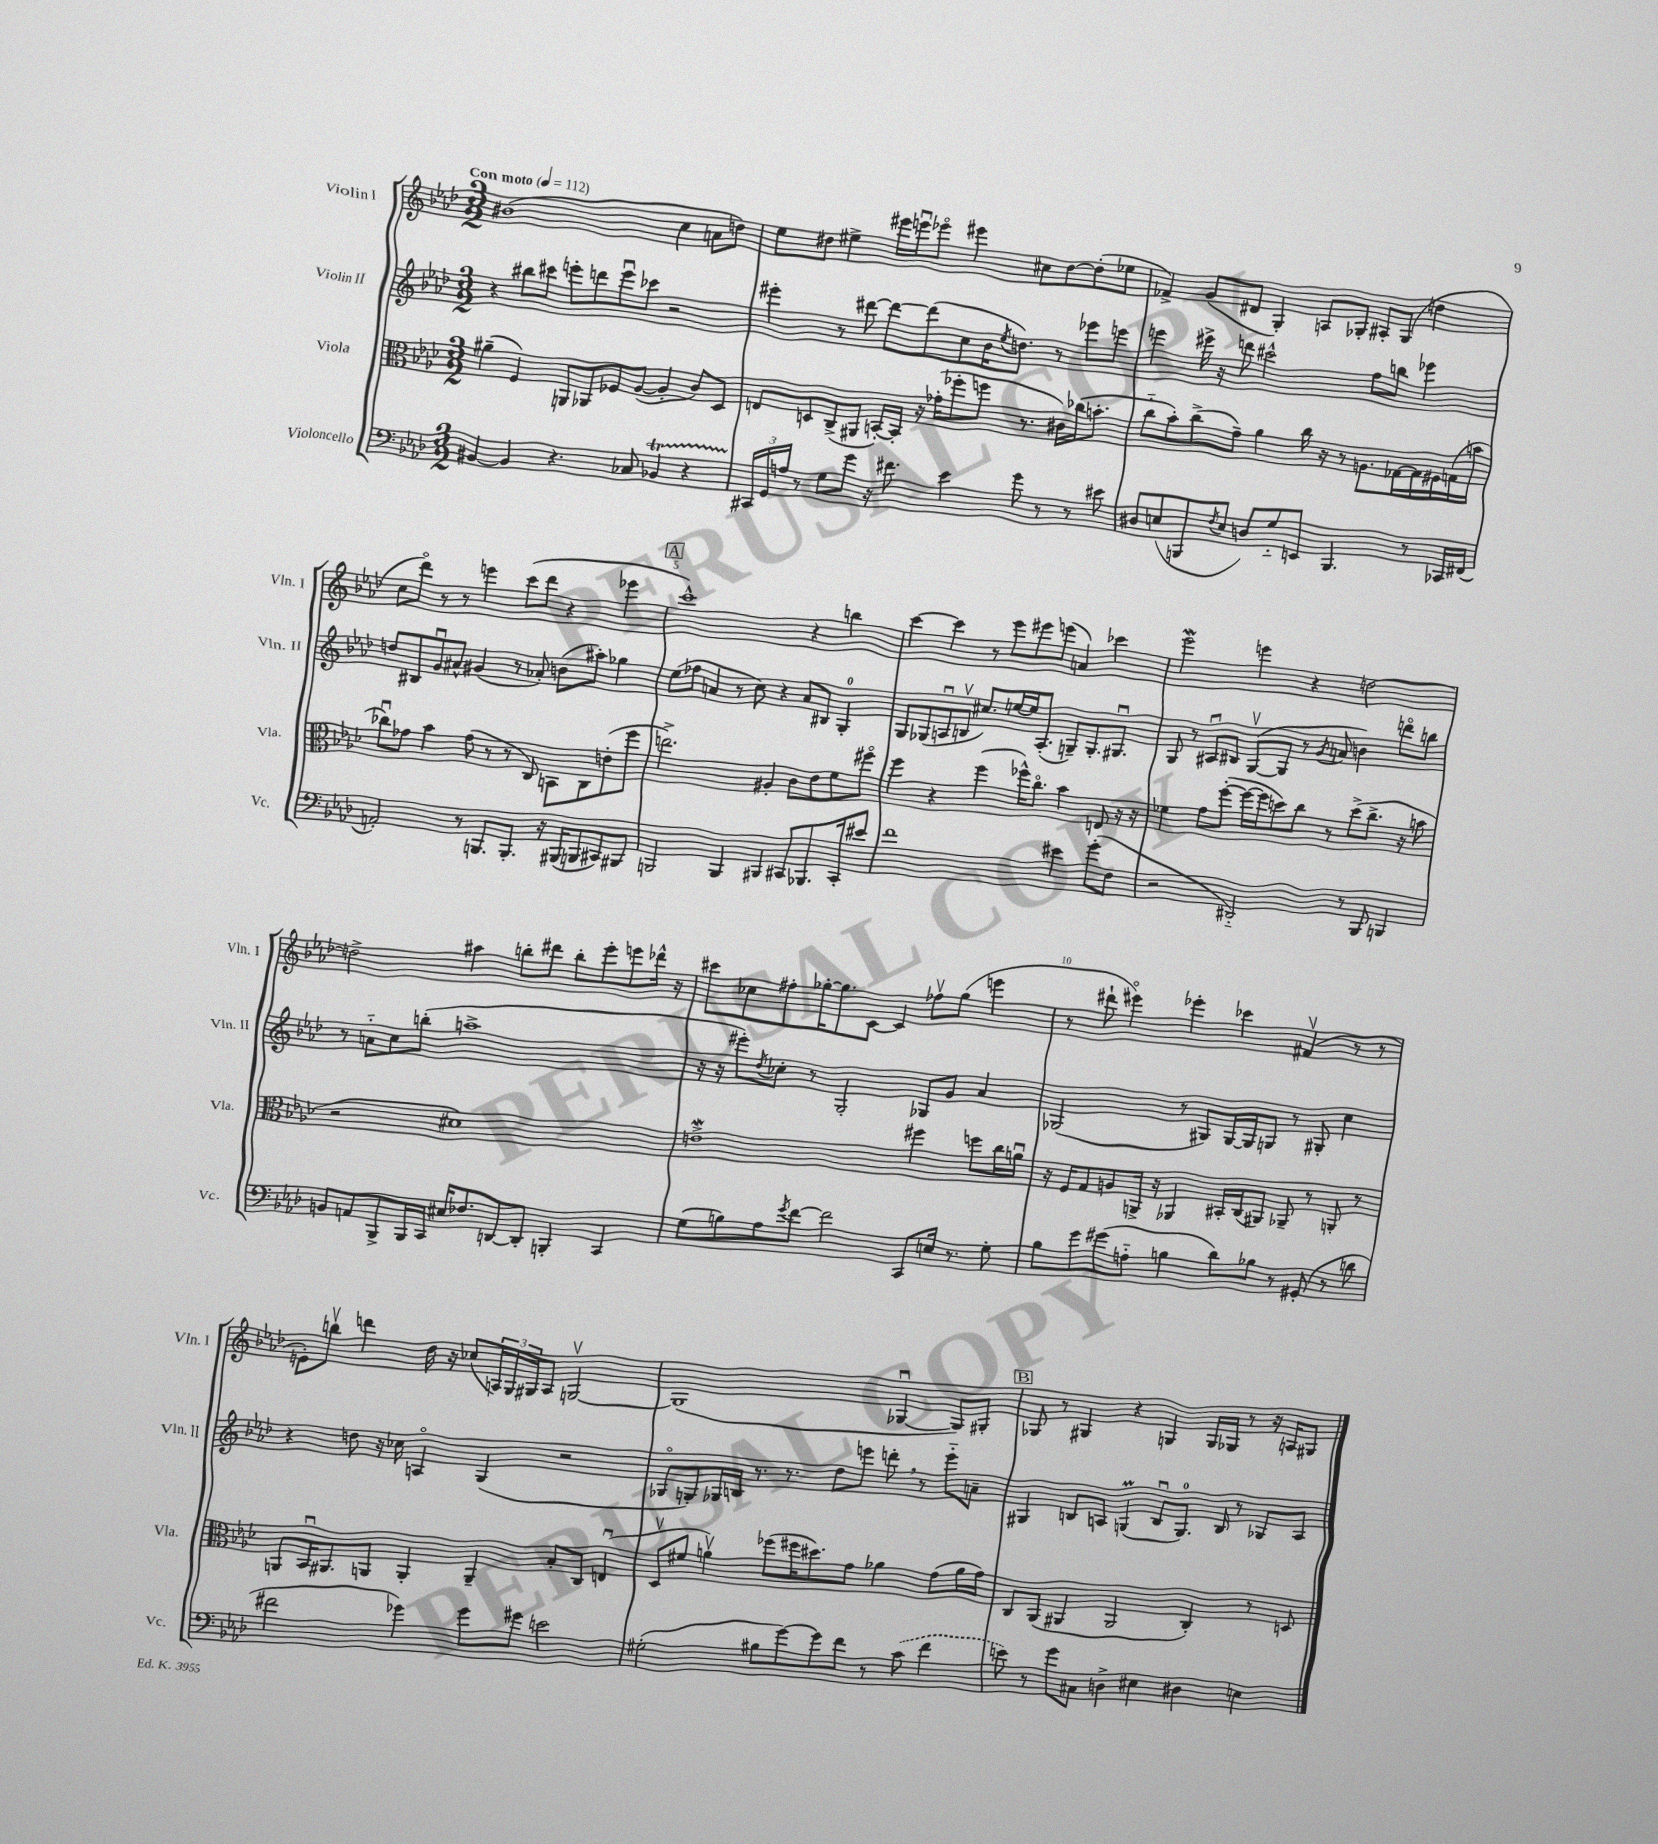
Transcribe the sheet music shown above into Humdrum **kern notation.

**kern	**kern	**kern	**kern
*part4	*part3	*part2	*part1
*staff4	*staff3	*staff2	*staff1
*I"Violoncello	*I"Viola	*I"Violin II	*I"Violin I
*I'Vc.	*I'Vla.	*I'Vln. II	*I'Vln. I
*clefF4	*clefC3	*clefG2	*clefG2
*k[b-e-a-d-]	*k[b-e-a-d-]	*k[b-e-a-d-]	*k[b-e-a-d-]
*M3/2	*M3/2	*M3/2	*M3/2
*MM112	*MM112	*MM112	*MM112
=1	=1	=1	=1
!	!	!	!LO:TX:a:B:t=Con moto
[4BB#X/	(4a#X~\	4r	(1b#X
4BB#/]	4F/)	8bb#X\L	.
.	.	8ccc#X\J	.
4.r	8AAn/L	8eeen'\L	.
.	8AA-X/	8dddn\	.
.	8F-X/	8eeeu\	.
8C-X/	([8A-/J	8ccc-X\J	.
4BB-XT/	4A-'/]	2r	4cc\
4r	8c/L)	.	8an\L
.	8D-/J	.	8ddn\J)
=2	=2	=2	=2
24CC#X/LL	8En/L	4eee#X'\	8ee-\L
24GG/	.	.	.
24An/JJ	.	.	.
8r	8Dn/	.	8dd#X\J
8G\L	(8C^/	8r	4ee#X^\
8g\J	8AA#X/J	[8ddd#X\	.
16r	[16BBn'/LL)	8ddd#\L_	16eee#X\LL
8.f#X\	16BB'/JJ]	.	16eeenu\J
.	16r	(8ddd#\]	8eee-X\J
.	(16g-X'\KL	.	.
4e-\	8ff-X'\	8cc\	4eee#X\
.	8ffn\J	16b-\K	.
.	.	8qee-/	.
.	.	8.ddn\J)	.
8g\	8.r	.	8cc#X\L
8r	.	8r	[8dd#\
.	16c#X\LL)	.	.
8r	(16cc-X\J	8eee-X\L	(8dd#'\]
.	8.bn'\J	.	.
8e#X\	.	8eeen\J	8ee-X\J
=3	=3	=3	=3
8D#X/L	8cc\L	4eeen\	4f-X^/)
(8En/	8b-'\)	.	.
8BBBn/	(8cc^\	16eee#X^\	(8g/L
.	.	16r	.
8qF/	.	.	.
8E/J	8g~\J)	8dddn\	8d#X/J
8Dn/L)	4a-\	2ccc#X^^\	4G'/)
8G/	.	.	.
8EEn/J	16cc\	.	8An/L
.	16r	.	.
4.BBB/	8r	.	8G-X'/J
.	8.An\L	8ff\L	8A#X'/L
.	.	8bbn\J	(8G-/J
.	[16G-X\L	.	.
8r	16G-\]	4eee-X\	4ddn\
.	16F#X\	.	.
16CC-X/LL	(16Gn\	.	.
(16FF#X/JJ	16bn\JJ	.	.
!!LO:LB:g=z
=4	=4	=4	=4
2AAn'/)	8cc-Xu\L)	8ddn/L	8cc\L
.	8g-X\J	8B#X/	8ddd-\J)
.	4b-\	8gu/	8r
.	.	8a#X^^/J	8r
8r	(8g-\	(4g#X/	4eeen\
8.BBBn/L	8r	.	.
.	8r	8r	(8ccc\L
8.BBB'/J	.	.	.
.	8C/)	8a-X'/)	8ddd-\J
16r	8BBn\L	(8bn\L	4r
(16BBB#X/KL	.	.	.
8BBBn/	8C\	8aa#X'\J)	.
8CC#X/)	(8en'\	4gg-X\	4eee-X\
8BBB#X/J	8ff\J	.	.
!!LO:REH:place=s1:t=A
=5	=5	=5	=5
2BBBn/	2.een^\)	(8ee-\L	1ccc^^)
.	.	8ff-X\J	.
.	.	4an/	.
4BBB/	.	8r	.
.	.	8cc\)	.
4BBB#X/	4A#X'/	4r	.
8CC#X/L	8c\L	8a/L	4r
8.BBB-X/	8e-\	8B#X/J	.
.	8f\	4G'/	4bbn\
16CC#'/k	.	.	.
8e#X/J	8ff#X\J	.	.
=6	=6	=6	=6
1f	4ff\	8G/L	[4ccc\
.	.	(8G-X/	.
.	4r	8Anu/	4ccc\]
.	.	8Bnv/J	.
.	(4ff\	8.cc#X/L)	8r
.	.	.	8eee-\L
.	.	[16een/L	.
.	16ff-X^^\KL)	16ee/J]	8eee#X\
.	8.cc\J	(8.A'/J	.
.	.	.	(8eeen\J
4e#X\	4b-\	8Gn~/L)	4an/)
.	.	8.G'/	.
(8g'\L	8En/	.	4ccc-X\
.	.	8.G#Xu/J	.
8F\J	16r	.	.
.	16r	.	.
=7	=7	=7	=7
2r	4f-X\	8G/	2eee-W\
.	.	8r	.
.	8g\L	8A#Xu/L	.
.	([8ff'\J	8B#X/J	.
2DD#X/)	16ff\LL_	([8Gv/L	4eeen\
.	16ff\J]	.	.
.	8ddn\)	8G/J]	.
.	8cc\J	8r	4r
.	.	8qg/	.
.	8r	8an/	.
8r	(8dd^\L	4bn\)	[2ddn\
8BBB-/	8.cc^\J	.	.
4BBBn/	.	8dddn\L	.
.	16r	.	.
.	8bn\	8bbn\J	.
!!LO:LB:g=z
=8	=8	=8	=8
8BBn/L	2r	8r	2ddn^\]
8AAn/	.	8an\L	.
8BBB-^/	.	8cc\	.
16BBB-/L	.	(8bbn'\J	.
16CC/JJ	.	.	.
16E#X/KL	1d#X)	1aan^	4aa#X\
8.F-X/	.	.	.
[8DDn/	.	.	8bbn'\L
8DD'/J]	.	.	8ddd#X\J
4BBBn'/	.	.	8bb'\L
.	.	.	8eee-'\
4CC/	.	.	8eeen\
.	.	.	16ddd-X^^\Jk
.	.	.	16r
=9	=9	=9	=9
(8G\L	1enW^	16r	8ccc#X\L
.	.	16r	.
8Bn\)	.	8eee#X'\L)	8cc-X\
.	.	8qdd-/	.
8A-\	.	8cc-X'\J	8ff#X'\
8qg/	.	.	.
[8f\J	.	8r	[16gg-X'\K
.	.	.	8.gg-\]
2f\]	.	2G'/	.
.	.	.	[8c\J
.	.	.	4c/]
8CC/L	4ff#X\	8G-X/L	8ff-Xv\L
16En/Jk	.	8g/J	(8gg-\J
8.r	.	.	.
.	8ffn\L	4a-/	4eeen\
8G'\	16cc\L	.	.
.	16anu\JJ	.	.
=10	=10	=10	=10
8B-\L	16r	(2G-X/	8r
.	16F/KL	.	.
8g\	8G/	.	8ddd#X`\
(8g#X\	8An/	.	4eee#X\)
8An\J	16AAn^/Jk	.	.
.	16r	.	.
4Bn\	4AA-X/	8r	4eee-X'\
.	.	8G#X/L)	.
8d-\L)	16BB#X'/LL	[16G#/L	4ccc-X\
.	(16C/J	16G#/J]	.
8B-X\J	8AA#X/J)	8Gn/J	.
8r	8AA-X~/	8r	(4f#Xv/
(8GG#X'/	8r	8G#X'/	.
8r	8AAn'/	4cc\	8r
8dn\	8r	.	8r
!!LO:LB:g=z
=11	=11	=11	=11
2f#X\	8AAn/L	4r	8en'\L)
.	16BB-u/K	.	8bbnv\J
.	8.AA#X/	.	.
.	.	8ddn\	4dddn\
.	8AAn/J	16r	.
.	.	16cc-X\	.
4g-X\)	4AA'/	4An/	16dd-\
.	.	.	16r
.	.	.	(8cc-X/L
8g-\L	4AA~/	(4G/	24An/L)
.	.	.	24G/
.	.	.	24G#X/J
8g#X\J	.	.	8A/J
2en\	8B-'/L	2r	[2Gnv/
.	8C/J	.	.
.	(4Enu/	.	.
=12	=12	=12	=12
(2G#X'\	8D-v/L	8G-X/L	(1G]
.	8f#X/J	8Gn'/)	.
.	4anv\)	16G-X/L	.
.	.	16Bn/JJ	.
.	.	8.r	.
8B#X\L	(8ff-X\L	.	.
.	.	8.r	.
[8g\)	16ff#X\K	.	.
.	8.dd#X\)	.	.
8g\]	.	8dd-\L	.
8f\J	8g\J	8eeen\J	.
8r	4a-X\	8dddn',\	[4G-Xu/
(8c\	.	8r	.
4f\	(8g\L	8eee\L	8G-/L])
.	16a-\L	8an~\J	8G#X'/J
.	16g\JJ)	.	.
!!LO:REH:place=s1:t=B
=13	=13	=13	=13
8en\)	8C/L	4G#X/	8G-X/
8r	(8AA-/J	.	8r
8g\L	4AA#X/	8Bn/L	4G#X/
8C#X\J	.	8An/J	.
4Dn^\	2AA#/	(4Gnm/	4r
4E#X\	.	8Bu/L	4Gn/
.	.	8.G/J)	.
4D#X\	4C'/)	.	16G/LL
.	.	16B/	16G-X/JJ
.	.	8r	8r
4En\	8r	8G-X/L	16r
.	.	.	16An/KL
.	8Dn/	8A/J	8G#X/J
==	==	==	==
*-	*-	*-	*-
